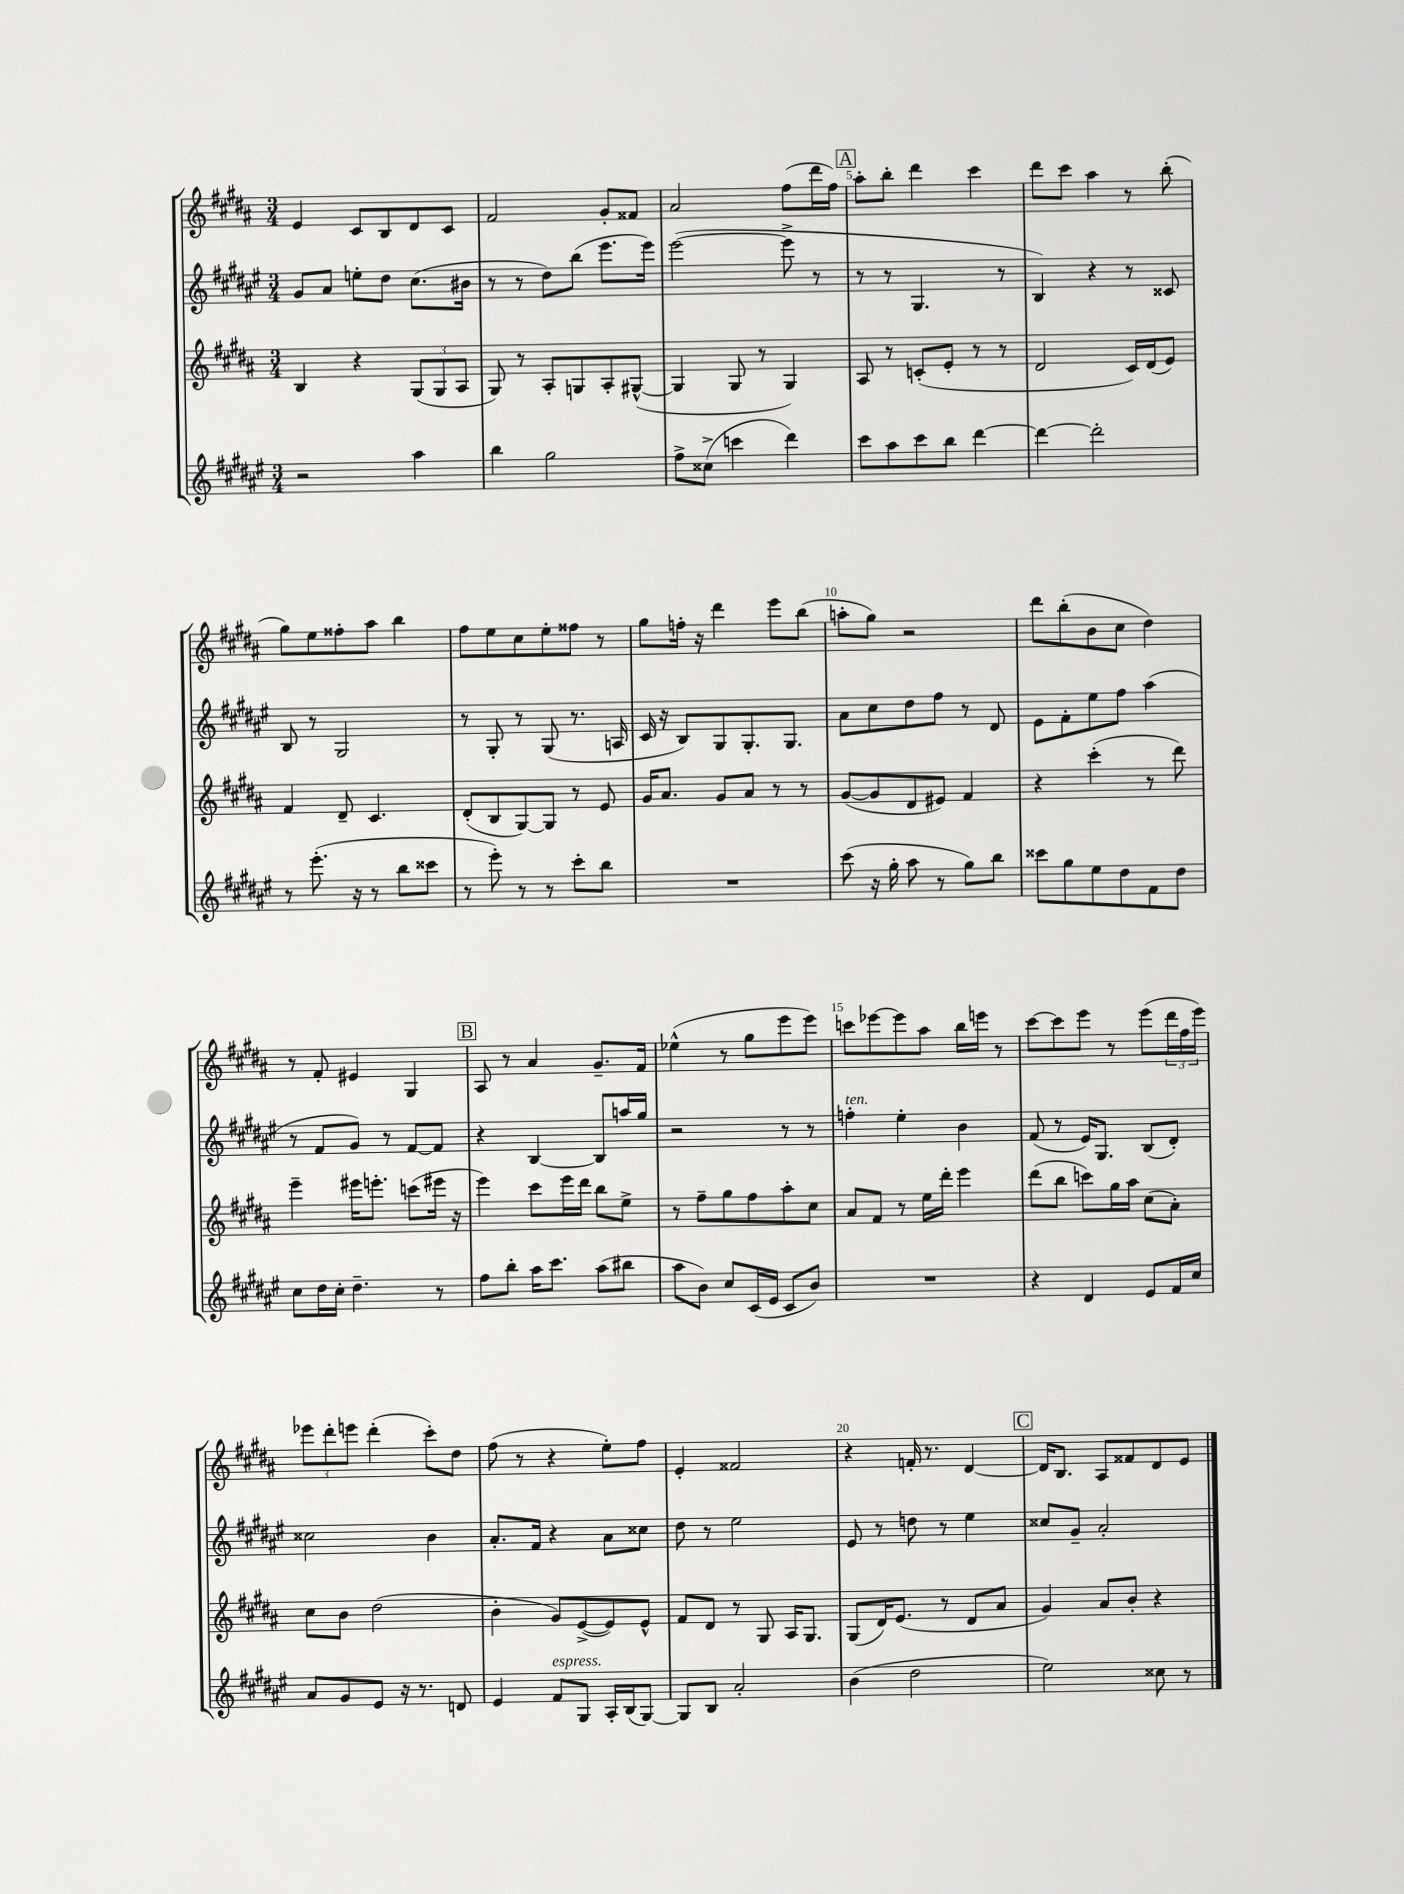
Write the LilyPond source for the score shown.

<<
\new StaffGroup <<
\new Staff = "s0" {
    \clef treble \key b \major \numericTimeSignature \time 3/4
    e'4 cis'8 b8 dis'8 cis'8 |
    fis'2 gis'8-. fisis'8 |
    ais'2 fis''8( dis'''16 fis''16) |
    \mark \markup { \box "A" } ais''8-. b''8-. dis'''4 cis'''4 |
    dis'''8 cis'''8 ais''4 r8 b''8-.( |
    gis''8) e''8 fisis''8-. ais''8 b''4 |
    fis''8 e''8 cis''8 e''8-. fisis''8 r8 |
    gis''8 f''16-. r16 dis'''4 e'''8 b''8( |
    a''8-. gis''8) r2 |
    dis'''8 b''8-.( b'8 cis''8 dis''4) |
    r8 fis'8-. eis'4 gis4 |
    \mark \markup { \box "B" } ais8 r8 ais'4 gis'8.-- fis'16 |
    ees''4-^( r8 gis''8 e'''8 e'''8) |
    c'''8 ees'''8~ ees'''8 ais''8 b''16 e'''16 r8 |
    cis'''8~ cis'''8 e'''8 r8 e'''8( \tuplet 3/2 { dis'''16 fis''16 e'''16) } |
    \tuplet 3/2 { ees'''8 dis'''8-. e'''8 } dis'''4-.( cis'''8-.) dis''8 |
    fis''8( r8 r4 e''8-.) fis''8 |
    e'4-. fisis'2 |
    r4 f'16-. r8. dis'4~ |
    \mark \markup { \box "C" } dis'16 b8. ais8 fisis'8 dis'8 e'8 \bar "|." |
}
\new Staff = "s1" {
    \clef treble \key fis \major \numericTimeSignature \time 3/4
    gis'8 ais'8 e''8-. dis''8 cis''8.( bis'16 |
    r8 r8 dis''8) b''8( eis'''8. eis'''16) |
    eis'''2~( eis'''8-> r8 |
    \mark \markup { \box "A" } r8 r8 gis4. r8 |
    b4) r4 r8 cisis'8 |
    b8 r8 gis2 |
    r8 gis8-. r8 gis8( r8. a16 |
    cis'16 r16 b8) gis8 gis8.-. gis8. |
    ais'8 cis''8 dis''8 fis''8 r8 dis'8 |
    eis'8 fis'8-. eis''8 fis''8 ais''4( |
    r8 fis'8 gis'8) r8 fis'8~ fis'8 |
    \mark \markup { \box "B" } r4 b4~ b8 a''16 gis''16 |
    r2 r8 r8 |
    f''4-.^\markup { \italic "ten." } eis''4-. b'4 |
    fis'8( r8 eis'16) gis8. b8( dis'8-.) |
    cisis''2 b'4 |
    ais'8.-. fis'16 r4 ais'8 cisis''8 |
    dis''8 r8 eis''2 |
    eis'8 r8 d''8 r8 eis''4 |
    \mark \markup { \box "C" } cisis''8 gis'8-- ais'2-. \bar "|." |
}
\new Staff = "s2" {
    \clef treble \key b \major \numericTimeSignature \time 3/4
    b4 r4 \tuplet 3/2 { gis8( gis8 ais8 } |
    gis8) r8 ais8-. g8 ais8-. gis8~-^( |
    gis4 gis8 r8 gis4) |
    \mark \markup { \box "A" } ais8 r8 c'8-.( e'8-. r8 r8 |
    dis'2 cis'16) dis'16( e'8) |
    fis'4 dis'8-- cis'4. |
    dis'8-.( b8 gis8~) gis8 r8 e'8 |
    gis'16 ais'8. gis'8 ais'8 r8 r8 |
    gis'8~( gis'8 dis'8 eis'8) fis'4 |
    r4 cis'''4-.( r8 dis'''8) |
    e'''4-- eis'''16 e'''8.-. c'''8( eis'''16 r16 |
    \mark \markup { \box "B" } e'''4) cis'''8 e'''16 dis'''16 b''8 e''8-> |
    r8 fis''8-- gis''8 fis''8 ais''8-. cis''8 |
    ais'8 fis'8 r8 e''16 dis'''16-. e'''4 |
    dis'''8( b''8 c'''8) gis''16 ais''16 cis''8( ais'8-.) |
    cis''8 b'8 dis''2( |
    b'4-. gis'8) e'8~->( e'8) e'8-^ |
    fis'8 dis'8 r8 gis8 ais16 gis8. |
    gis8( dis'16) e'8.( r8 dis'8 ais'8 |
    \mark \markup { \box "C" } gis'4) ais'8 b'8-. r4 \bar "|." |
}
\new Staff = "s3" {
    \clef treble \key fis \major \numericTimeSignature \time 3/4
    r2 ais''4 |
    b''4 gis''2 |
    fis''8-> cisis''8->( c'''4 dis'''4) |
    \mark \markup { \box "A" } cis'''8 ais''8 cis'''8 b''8 dis'''4~ |
    dis'''4~ dis'''2-. |
    r8 eis'''8.-.( r16 r8 b''8 cisis'''8 |
    r8 eis'''8-.) r8 r8 cis'''8-. b''8 |
    R2. |
    cis'''8( r16 gis''16-. ais''8 r8 gis''8) b''8 |
    cisis'''8 gis''8 eis''8 dis''8 fis'8 dis''8 |
    cis''8 dis''16 cis''16-. dis''4.-- r8 |
    \mark \markup { \box "B" } fis''8 b''8-. ais''16 cis'''8. ais''8( bis''8 |
    ais''8 b'8) cis''8 cis'16( eis'16 cis'8 b'8) |
    R2. |
    r4 dis'4 eis'8 fis'16 cis''16 |
    ais'8 gis'8 eis'8 r16 r8. d'8 |
    eis'4 fis'8^\markup { \italic "espress." } gis8 ais16-. b16( gis8~) |
    gis8 b8 ais'2-. |
    b'4( dis''2 |
    \mark \markup { \box "C" } eis''2) cisis''8 r8 \bar "|." |
}
>>
>>
\layout { \context { \Score currentBarNumber = #2 \override BarNumber.break-visibility = ##(#f #t #t) barNumberVisibility = #(every-nth-bar-number-visible 5) } }
